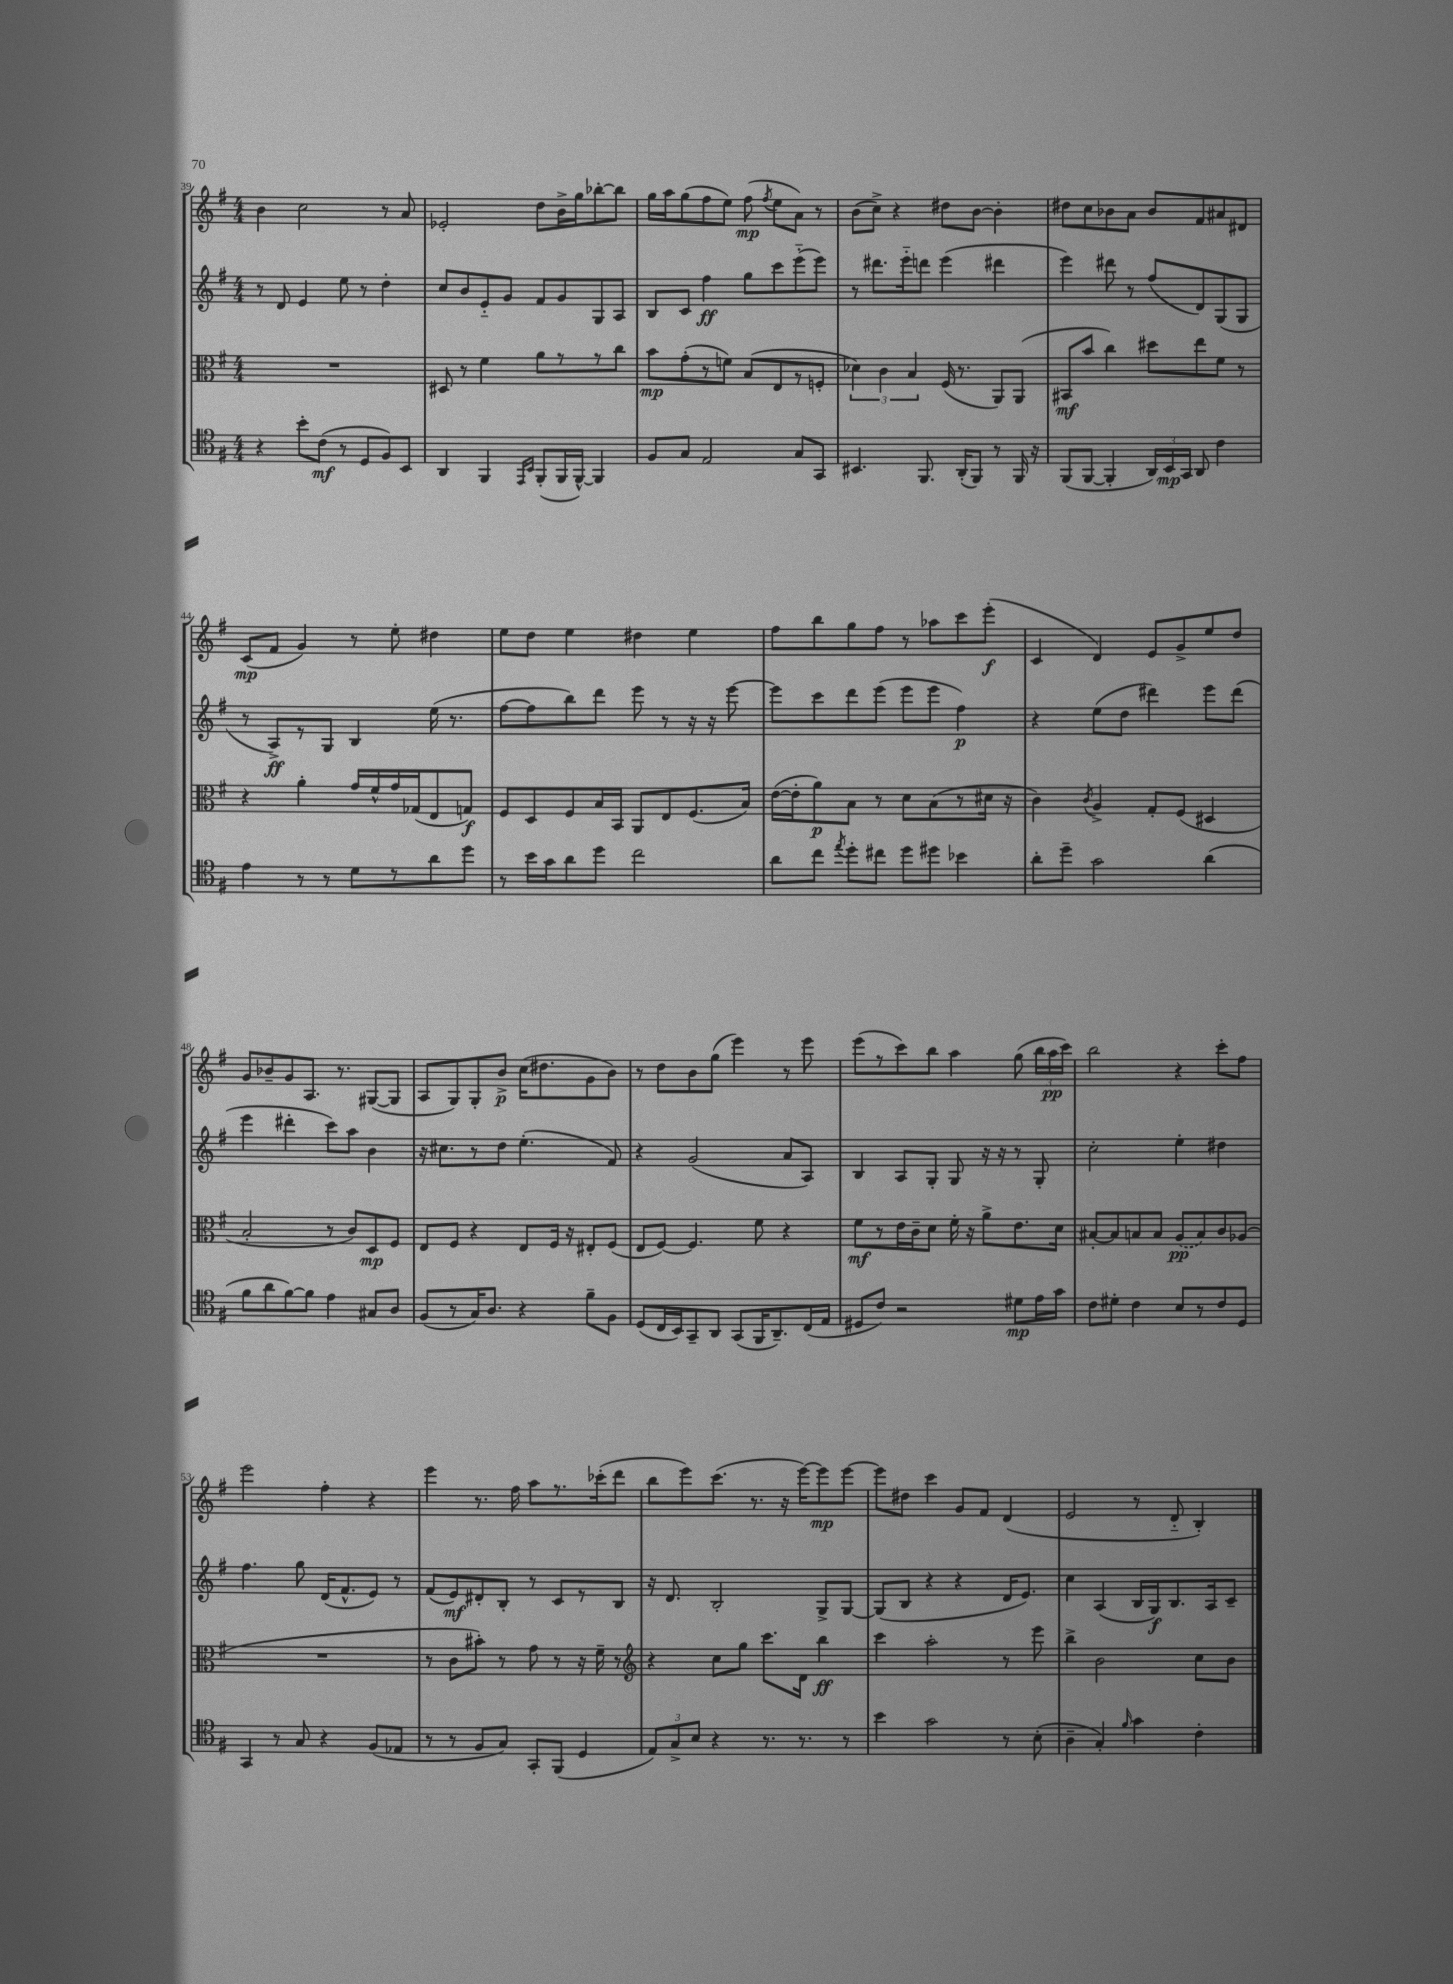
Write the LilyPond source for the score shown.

<<
\new StaffGroup <<
\new Staff = "s0" {
    \clef treble \key g \major \numericTimeSignature \time 4/4
    \autoBeamOff b'4 c''2 r8 a'8 |
    ees'2-. d''8[ b'16-> g''16 bes''8~-. bes''8] |
    g''16[ a''16 g''8( fis''8 e''8]) fis''8\mp( \acciaccatura { fis''8 } e''8[ a'8]) r8 |
    b'8[( c''8]->) r4 dis''8[ b'8]~ b'4-. |
    dis''8[ c''8 bes'8 a'8] bes'8[ fis'8 ais'8 dis'8] |
    c'8[\mp( fis'8] g'4) r8 e''8-. dis''4 |
    e''8[ d''8] e''4 dis''4 e''4 |
    fis''8[ b''8 g''8 fis''8] r8 aes''8[ c'''8 e'''8]-.\f( |
    c'4 d'4) e'8[ g'8-> e''8 d''8] |
    g'8[ bes'8-- g'8 a8.] r8. gis8[~( gis8] |
    a8[ g8) g8-. b'8]->\p c''16[( dis''8. g'8 b'8]) |
    r8 d''8[ b'8 g''8]( e'''4) r8 e'''8 |
    e'''8[( r8 c'''8) b''8] a''4 g''8( \tuplet 3/2 { b''16[ a''16\pp c'''16]) } |
    b''2 r4 c'''8[-. fis''8] |
    e'''2 fis''4-. r4 |
    e'''4 r8. fis''16 a''8[ r8. ces'''16-.( d'''8] |
    b''8[ e'''8) c'''8.]( r8. r16 e'''16[~) e'''8\mp e'''8]~ |
    e'''8[ dis''8] c'''4 g'8[ fis'8] d'4( |
    e'2 r8 d'8-_ b4-.) \bar "|." |
}
\new Staff = "s1" {
    \clef treble \key g \major \numericTimeSignature \time 4/4
    \autoBeamOff r8 d'8 e'4 e''8 r8 d''4-. |
    c''8[ b'8 e'8-_ g'8] fis'8[ g'8 g8 a8] |
    b8[ c'8] fis''4\ff g''8[ c'''8 e'''8-_( e'''8]) |
    r8 dis'''8.[ e'''16-_ d'''8] e'''4( dis'''4 |
    e'''4) dis'''8 r8 fis''8[( d'8) g8( g8] |
    r8 a8[->\ff) r8 g8] b4 e''16( r8. |
    fis''8[~ fis''8 b''8) d'''8] e'''8 r8 r16 r16 e'''8~ |
    e'''8[ c'''8 d'''8 e'''8]( e'''8[ e'''8] fis''4\p) |
    r4 e''8[( d''8] dis'''4) e'''8[ dis'''8]( |
    e'''4 dis'''4-. c'''8[) a''8] b'4 |
    r16 cis''8.[ r8 d''8] e''4.-.( fis'8) |
    r4 g'2( a'8[ a8]) |
    b4 a8[ g8]-. g8 r16 r16 r8 g8-. |
    c''2-. e''4-. dis''4 |
    fis''4. g''8 d'16[( fis'8.-^ e'8]) r8 |
    fis'8[( e'8\mf) dis'8-. b8]-. r8 c'8[ r8 b8] |
    r16 d'8. b2-. g8[-> g8]~ |
    g8[( b8] r4 r4 d'16[ e'8.]) |
    c''4 a4( b16[ g16\f) b8. a16 c'8]-- \bar "|." |
}
\new Staff = "s2" {
    \clef alto \key g \major \numericTimeSignature \time 4/4
    \autoBeamOff R1 |
    dis8 r8 fis'4 a'8[ r8 r8 c''8] |
    b'8[\mp g'8-.( r8 f'8]) b8[( e8 r8 f8]-. |
    \tuplet 3/2 { des'4) c'4 b4 } fis16( r8. a,8[) a,8]( |
    bis,8[\mf b'8] c''4) dis''8[ e''8 fis'8] r8 |
    r4 a'4-. g'16[ fis'16-^ g'16 ges16( e8 g8]\f) |
    fis8[ d8 fis8 b16 b,16] a,8[ e8 fis8.( b16]) |
    e'16[~( e'16-. a'8\p) b8] r8 d'8[ b8( r8 dis'16] r16 |
    c'4) \acciaccatura { c'8 } a4-> g8[-. fis8]( dis4 |
    b2-. r8 c'8[) d8\mp fis8] |
    e8[ fis8] r4 e8[ fis16] r16 eis8[-. fis8]( |
    e8[ fis8]~) fis4. fis'8 r4 |
    fis'8[\mf r8 e'16 c'16-- d'8] fis'16-. r16 a'8[-> e'8. d'16] |
    bis8[~-. bis8 b8 b8] \once \slurDashed a8[\pp( b8) c'8 aes8]( |
    R1 |
    r8 c'8[ bis'8]-.) r8 g'8 r8 r16 fis'16-- r8 |
    \clef treble r4 c''8[ g''8] c'''8.[ d'16] b''4\ff |
    c'''4 a''2-. r8 e'''8 |
    b''4-> b'2 c''8[ b'8] \bar "|." |
}
\new Staff = "s3" {
    \clef tenor \key g \major \numericTimeSignature \time 4/4
    \autoBeamOff r4 b'8[-. c'8]\mf( r8 d8[ fis8) b,8] |
    a,4 fis,4 \grace { e,16[ b,16] } fis,8[-.( fis,16 fis,16]~-^) fis,4 |
    fis8[ g8] e2 g8[ g,8] |
    bis,4. fis,8. a,16[-.( fis,8]) r8 fis,16 r16 |
    fis,8[( fis,8]~ fis,4-. \tuplet 3/2 { a,16[) b,16\mp g,16] } a,8 c'4 |
    e'4 r8 r8 d'8[ r8 a'8 d''8] |
    r8 b'16[ g'16 a'8 d''8] c''2 |
    a'8[ c''8] \acciaccatura { e''8 } d''8[-. cis''8] d''8[ dis''8] bes'4 |
    a'8[-. d''8]-- g'2 a'4( |
    fis'8[ a'8 fis'8~) fis'8] e'4 gis8[ a8] |
    fis8[( r8 g16) a8.] r4 fis'8[-- fis8] |
    d8[( c16 b,16) g,8-- a,8] g,8[( fis,16 a,8.--) c16( e16] |
    dis8[ c'8]) r2 dis'8[\mp e'16 g'16] |
    c'8[ dis'8]-. c'4 b8[ r8 c'8 d8] |
    g,4 r8 g8 r4 fis8[( ees8] |
    r8 r8 fis8[ g8]) g,8[-. fis,8]( d4 |
    \tuplet 3/2 { e8[) g8-> b8] } r4 r8. r8. r8 |
    b'4 g'2 r8 b8-.( |
    a4-- g4-.) \grace { fis'16 } g'4 c'4-. \bar "|." |
}
>>
>>
\layout { \context { \Score currentBarNumber = #39 } }
